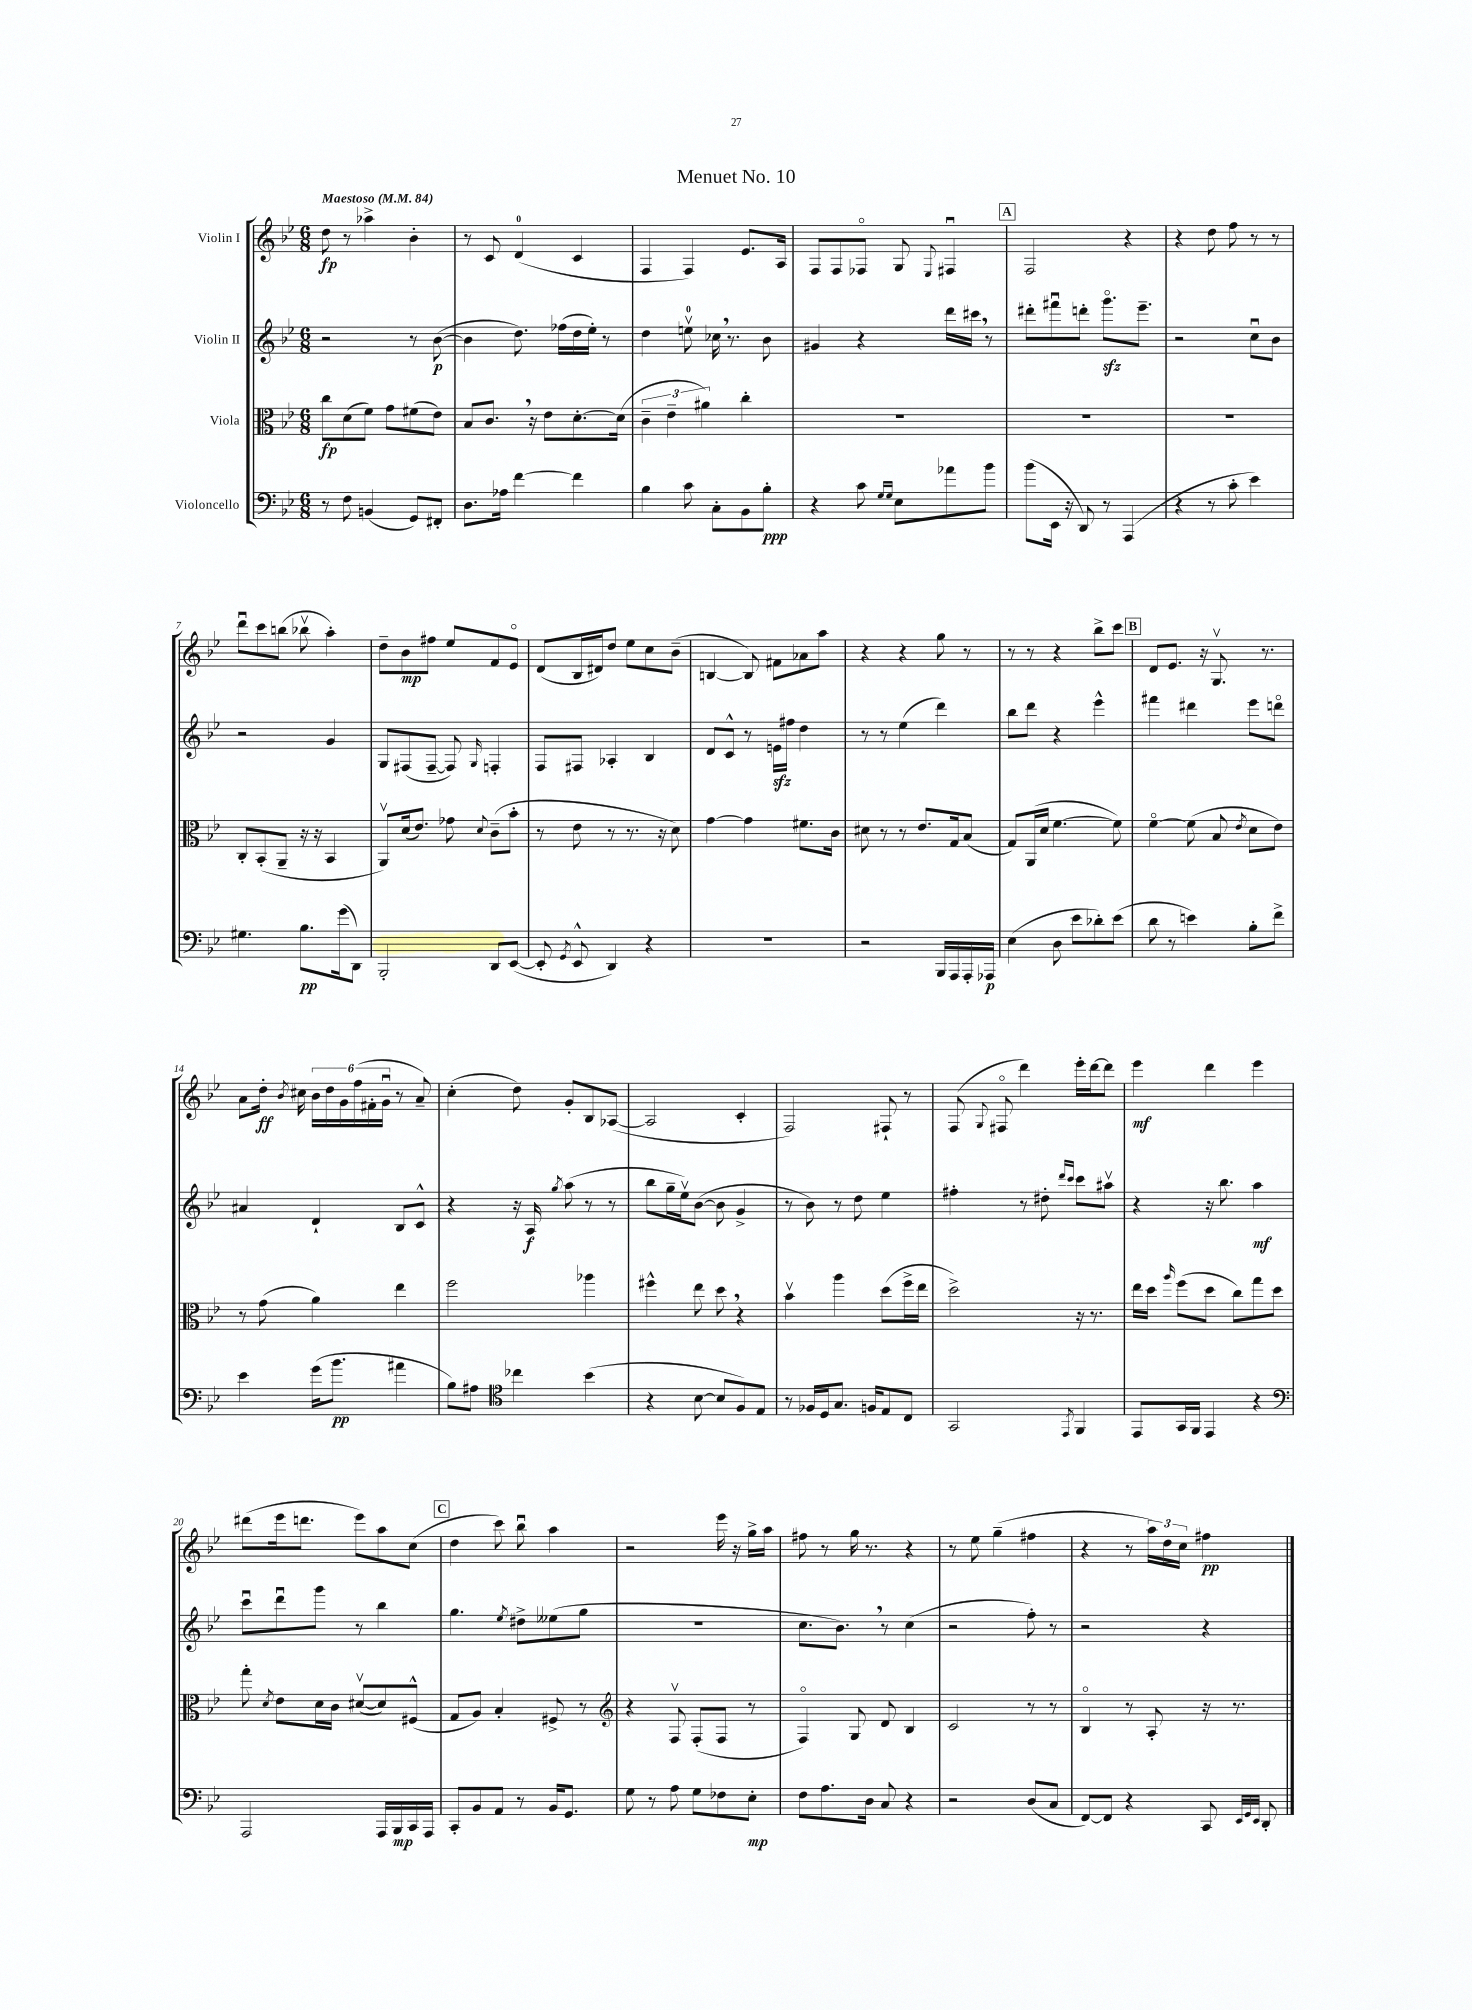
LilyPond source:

\header { title = "Menuet No. 10" }
<<
\new StaffGroup <<
\new Staff = "s0" \with { instrumentName = "Violin I" } {
    \clef treble \key bes \major \numericTimeSignature \time 6/8 \tempo "Maestoso" 4 = 84
    \autoBeamOff d''8\fp r8 aes''4-> bes'4-. |
    r8 c'8 d'4-0( c'4 |
    f4 f4) ees'8.[ a16] |
    f8[ f8 fes8]\flageolet g8 \appoggiatura { ees8 } fis4\downbow |
    \mark \markup { \box "A" } f2 r4 |
    r4 d''8 f''8 r8 r8 |
    d'''8[\downbow c'''8 b''8]( bes''8\upbow a''4-.) |
    d''8[-- bes'8\mp fis''8] ees''8[ f'8 ees'8]\flageolet |
    d'8[( bes16 dis'16) d''8] ees''8[ c''8 bes'8]--( |
    b4~ b8) fis'8[ aes'8 a''8] |
    r4 r4 g''8 r8 |
    r8 r8 r4 bes''8[-> c'''8] |
    \mark \markup { \box "B" } d'8[ ees'8.] r16 g8.\upbow r8. |
    a'8[ d''16]-.\ff \acciaccatura { bes'8 } cis''16 \tuplet 6/4 { bes'16[ d''16 g'16 f''16( fis'16-. g'16]\downbow } r8 a'8--) |
    c''4-.( d''8) g'8[-. bes8 aes8]~( |
    aes2 c'4-. |
    f2) fis8-! r8 |
    f8( \appoggiatura { g8 } fis8\flageolet d'''4) ees'''16[-. d'''16~ d'''8] |
    ees'''4\mf d'''4 ees'''4 |
    dis'''8[( ees'''16 d'''8.] ees'''8[) a''8 c''8]( |
    \mark \markup { \box "C" } d''4 c'''8) bes''8\downbow a''4 |
    r2 ees'''16 r16 g''16[-> a''16] |
    fis''8 r8 g''16 r8. r4 |
    r8 ees''8 g''4--( fis''4 |
    r4 r8 \tuplet 3/2 { a''16[) d''16 c''16] } fis''4\pp \bar "|." |
}
\new Staff = "s1" \with { instrumentName = "Violin II" } {
    \clef treble \key bes \major \numericTimeSignature \time 6/8
    \autoBeamOff r2 r8 bes'8~\p( |
    bes'4 d''8.) fes''16[( d''16 ees''16]-.) r8 |
    d''4 e''8-0\upbow ces''16 \breathe r8. bes'8 |
    gis'4 r4 d'''16[ cis'''16] \breathe r8 |
    \mark \markup { \box "A" } dis'''8[-. fis'''8\downbow d'''8]-. g'''8.[\flageolet\sfz ees'''8.]-- |
    r2 c''8[\downbow bes'8] |
    r2 g'4 |
    g8[ fis8( fis8]~-- fis8) \grace { g16 } f4-. |
    f8[ fis8] aes4-. bes4 |
    d'8[ c'8]-^ r8 e'16[\sfz fis''16] d''4 |
    r8 r8 ees''4( d'''4) |
    bes''8[ d'''8] r4 ees'''4-^ |
    \mark \markup { \box "B" } fis'''4 dis'''4 ees'''8[ d'''8]\flageolet |
    ais'4 d'4-! bes8[ c'8]-^ |
    r4 r16 a16\f \acciaccatura { g''8 } a''8( r8 r8 |
    bes''8[ g''16-- ees''16\upbow) bes'8]~( bes'8 g'4-> |
    r8 bes'8) r8 d''8 ees''4 |
    fis''4-. r8 dis''8-. \grace { d'''16[ c'''16] } c'''8[ ais''8]\upbow |
    r4 r16 bes''8. a''4\mf |
    c'''8[\downbow d'''8\downbow g'''8] r8 bes''4 |
    \mark \markup { \box "C" } g''4. \acciaccatura { ees''8 } dis''8[-> eeses''8( g''8] |
    R2. |
    c''8.[ bes'8.]) \breathe r8 c''4( |
    r2 f''8-.) r8 |
    r2 r4 \bar "|." |
}
\new Staff = "s2" \with { instrumentName = "Viola" } {
    \clef alto \key bes \major \numericTimeSignature \time 6/8
    \autoBeamOff c''8[\fp d'8( f'8]) g'8[ fis'8( ees'8]) |
    bes8[ c'8.] \breathe r16 ees'8[ d'8.~-. d'16]( |
    \tuplet 3/2 { c'4-- ees'4-- ais'4) } c''4-. |
    R2. |
    \mark \markup { \box "A" } R2. |
    R2. |
    c8[-. bes,8-.( a,8]-- r16 r16 bes,4 |
    a,8[\upbow) d'16( ees'8.]) ges'8 \appoggiatura { d'8 } c'8[--( bes'8]-. |
    r8 ees'8 r8 r8. r16 d'8) |
    g'4~ g'4 fis'8.[ c'16] |
    dis'8 r8 r8 ees'8.[ g16 bes8]( |
    g8[) a,16( d'16] f'4.~ f'8) |
    \mark \markup { \box "B" } f'4~\flageolet f'8( bes8 \acciaccatura { ees'8 } d'8[ ees'8]) |
    r8 g'8( a'4) ees''4 |
    f''2 aes''4 |
    fis''4-^ ees''8 d''8 \breathe r4 |
    bes'4\upbow a''4 d''8[( f''16-> ees''16] |
    d''2->) r16 r8. |
    ees''16[ d''16] \grace { a''16 } f''8[( d''8] c''8[) g''8 d''8] |
    g''8-. \acciaccatura { d'8 } ees'8[ d'16 c'16] dis'8[~\upbow( dis'8) fis8]-^( |
    \mark \markup { \box "C" } g8[ a8]) bes4-. fis8-> r8 |
    \clef treble r4 f8\upbow f8[-.( f8] r8 |
    f4\flageolet) g8 d'8 bes4 |
    c'2 r8 r8 |
    bes4\flageolet r8 a8-. r16 r8. \bar "|." |
}
\new Staff = "s3" \with { instrumentName = "Violoncello" } {
    \clef bass \key bes \major \numericTimeSignature \time 6/8
    \autoBeamOff r8 f8 b,4( g,8[) fis,8]-. |
    d8.[ aes16] f'4~ f'4 |
    bes4 c'8 c8[-. bes,8 bes8]-.\ppp |
    r4 c'8 \grace { g16[ g16] } ees8[ aes'8 bes'8] |
    \mark \markup { \box "A" } bes'8[( ees,16] r16 d,8) r8 a,,4( |
    r4 r8 c'8-. ees'4) |
    gis4. bes8.[\pp g'16( d,8]) |
    bes,,2-. d,8[ ees,8]~( |
    ees,8-. \acciaccatura { g,8 } ees,8-^ d,4) r4 |
    R2. |
    r2 bes,,16[ a,,16 a,,16-. aes,,16]\p |
    ees4( d8 ees'8[ des'8-.) ees'8]( |
    \mark \markup { \box "B" } d'8 r8 e'4) bes8[-. f'8]-> |
    ees'4 g'16[( bes'8.]\pp ais'4 |
    bes8[) ais8] \clef tenor ces''4 bes'4( |
    r4 bes8~ bes8[ f8) ees8] |
    r8 fes16[ d16 g8.] f16[ ees8 c8] |
    g,2 \acciaccatura { ees,8 } f,4 |
    ees,8[ g,16 f,16] ees,4 r4 |
    \clef bass a,,2 a,,16[ bes,,16\mp c,16 a,,16] |
    \mark \markup { \box "C" } c,8[-. bes,8 a,8] r8 bes,16[ g,8.] |
    g8 r8 a8 g8[ fes8 ees8]-.\mp |
    f8[ a8. d16] c8 r4 |
    r2 d8[( c8] |
    f,8[~) f,8] r4 c,8 \grace { ees,32[ g,32 ees,32] } d,8-. \bar "|." |
}
>>
>>
